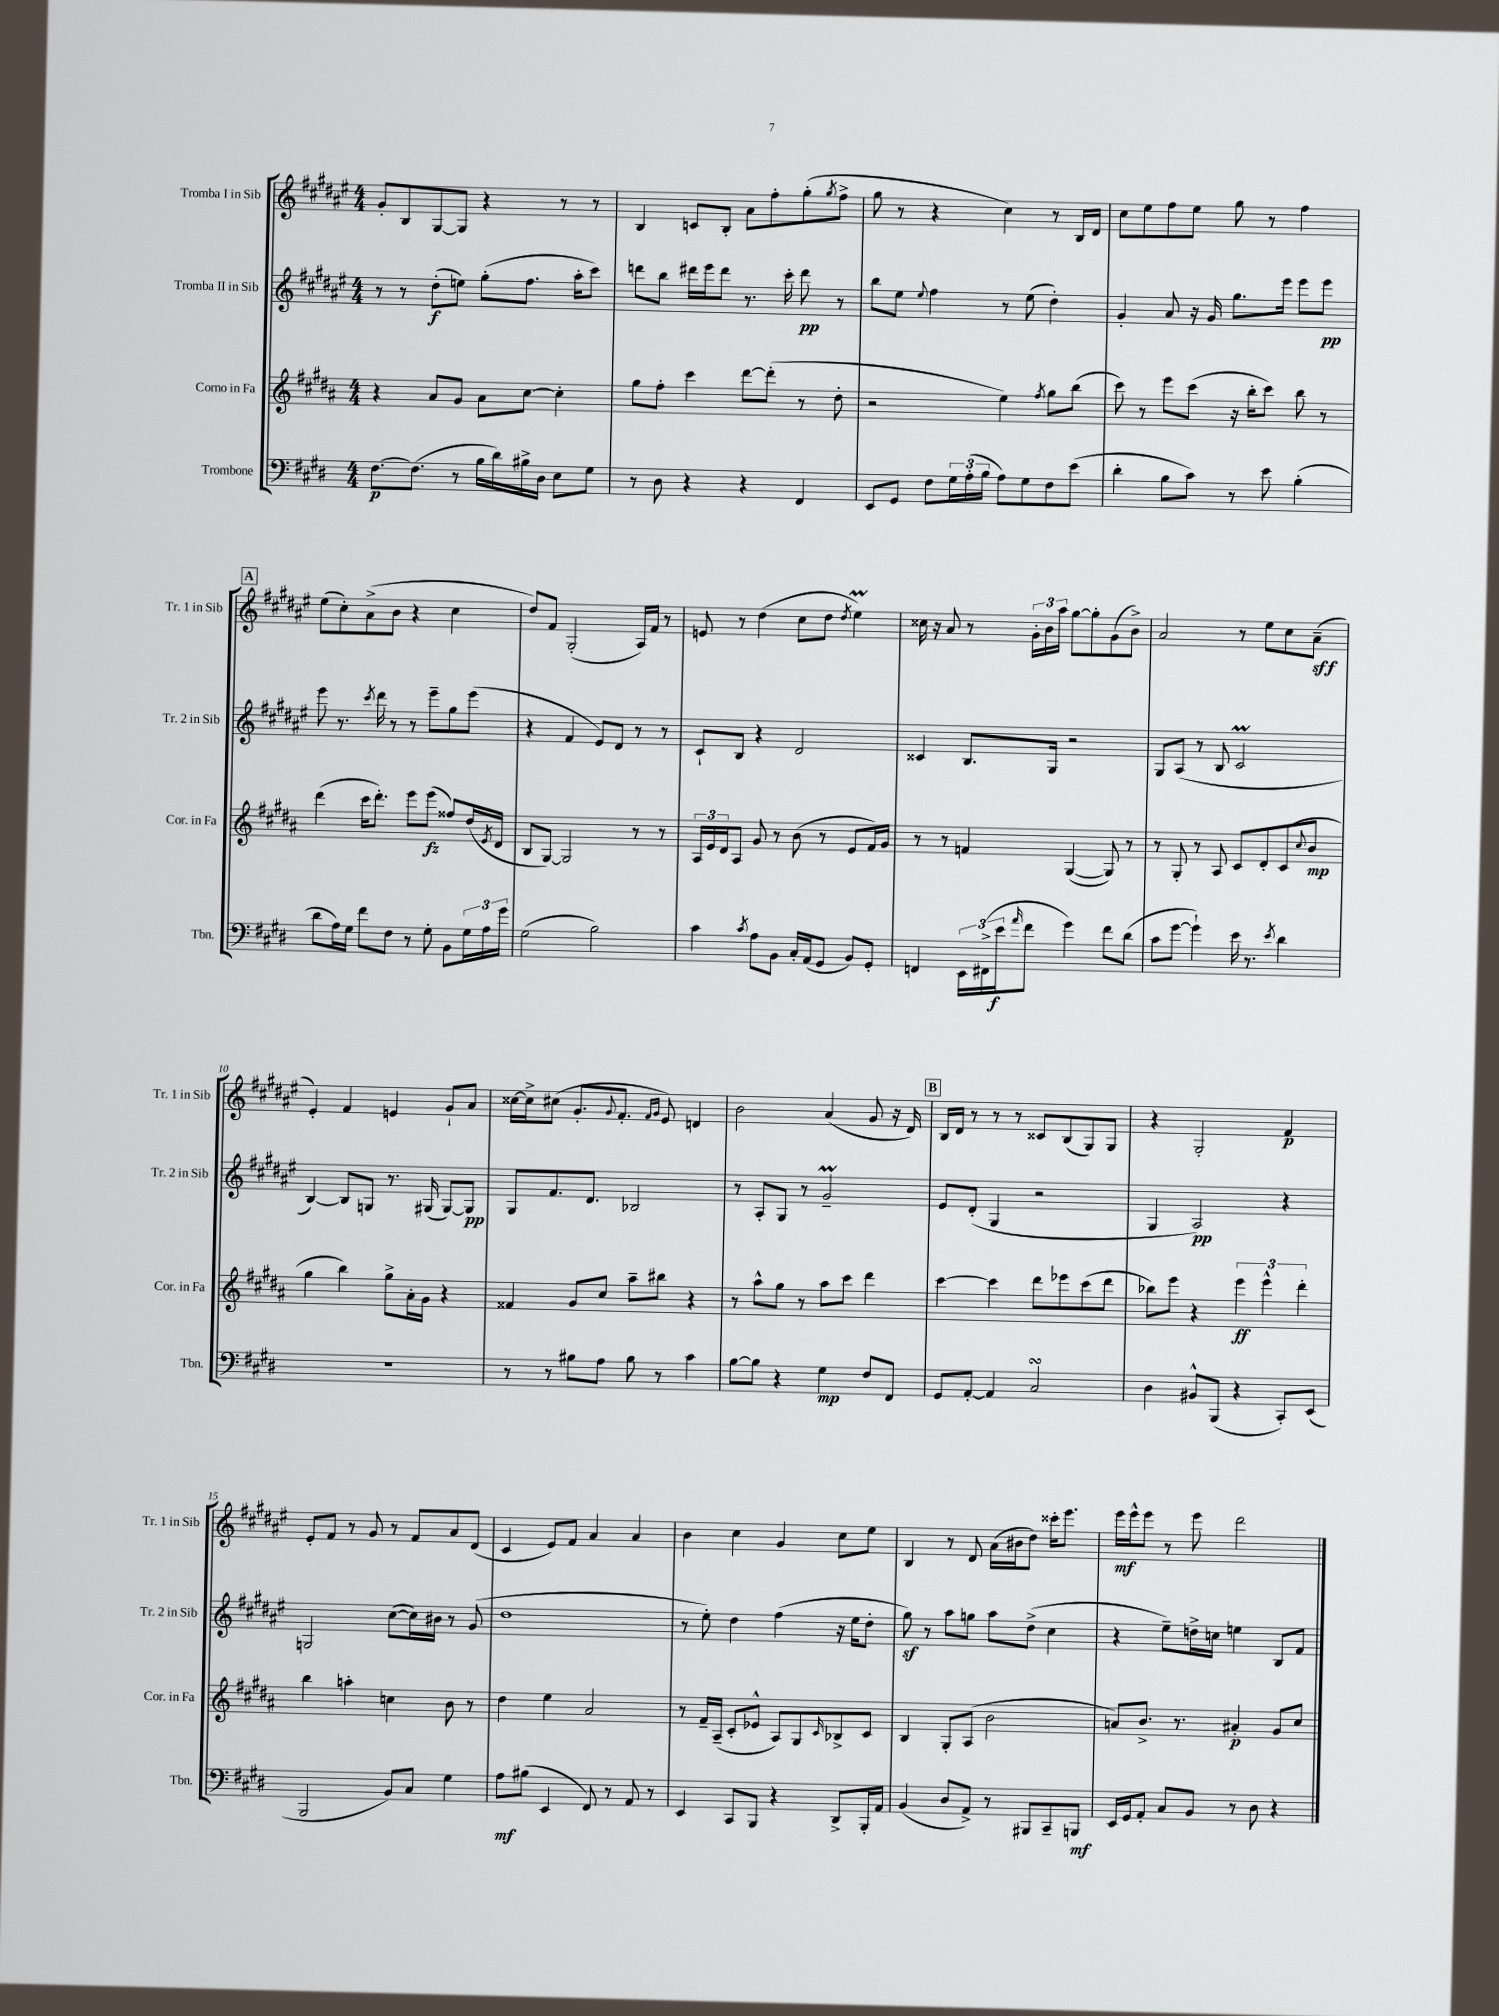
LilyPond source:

<<
\new StaffGroup <<
\new Staff = "s0" \with { instrumentName = "Tromba I in Sib" shortInstrumentName = "Tr. 1 in Sib" } {
    \clef treble \key fis \major \numericTimeSignature \time 4/4
    gis'8-. b8 gis8~ gis8 r4 r8 r8 |
    b4 c'8 b8-. ais'8 fis''8-. gis''8-.( \acciaccatura { gis''8 } fis''8-> |
    gis''8 r8 r4 cis''4) r8 b16 dis'16 |
    cis''8 eis''8 fis''8 eis''8 gis''8 r8 fis''4 |
    \mark \markup { \box "A" } eis''8( cis''8-.) ais'8->( b'8 r4 cis''4 |
    dis''8) fis'8 gis2-.( ais16) fis'16 r8 |
    e'8 r8 dis''4( cis''8 dis''8 \acciaccatura { dis''8 } eis''4\prall) |
    cisis''16 r16 ais'8 r8 \tuplet 3/2 { gis'16-. b'16 ais''16 } gis''8~ gis''8-. gis'8( b'8->) |
    ais'2 r8 eis''8 cis''8 ais'8--\sff( |
    eis'4-.) fis'4 e'4 gis'8-! ais'8 |
    cisis''16~ cisis''16-> cis''8( gis'8.-. \appoggiatura { gis'8 } fis'8.-. \grace { fis'16 gis'16 } eis'8) d'4 |
    b'2 ais'4( gis'8 r16 dis'16) |
    \mark \markup { \box "B" } b16 dis'16 r8 r8 r8 cisis'8 b8( gis8) gis8 |
    r4 gis2-. fis'4\p |
    eis'8-. fis'8 r8 gis'8 r8 fis'8 ais'8 dis'8( |
    cis'4 eis'8) fis'8 ais'4 ais'4 |
    b'4 cis''4 gis'4 cis''8 eis''8 |
    b4 r8 dis'8 ais'16( bis'16 dis''8) cisis'''16-. eis'''8. |
    eis'''16\mf eis'''16-^ eis'''8 r8 eis'''8 dis'''2 \bar "|." |
}
\new Staff = "s1" \with { instrumentName = "Tromba II in Sib" shortInstrumentName = "Tr. 2 in Sib" } {
    \clef treble \key fis \major \numericTimeSignature \time 4/4
    r8 r8 dis''8-.\f( e''8) gis''8-.( fis''8. ais''16-. cis'''8) |
    d'''8 b''8 dis'''16 eis'''16 dis'''8 r8. cis'''16-. dis'''8\pp r8 |
    b''8 eis''8 \appoggiatura { eis''8 } fis''4 r8 eis''8( dis''4-.) |
    gis'4-. ais'8 r16 gis'16 gis''8. eis'''16 eis'''8 eis'''8\pp |
    \mark \markup { \box "A" } eis'''8 r8. \acciaccatura { cis'''8 } dis'''16 r8 r8 eis'''8-- gis''8 eis'''8( |
    r4 fis'4 eis'8) dis'8 r8 r8 |
    cis'8-! b8 r4 dis'2 |
    cisis'4 b8. gis16 r2 |
    gis8 ais8( r8 b8 cis'2\prall |
    b4~) b8 g8 r8. gis16( gis8~) gis8\pp |
    gis8 fis'8. dis'8. bes2 |
    r8 ais8-. gis8 r8 gis'2--\prall |
    \mark \markup { \box "B" } eis'8 dis'8-.( gis4 r2 |
    gis4 ais2\pp) r4 |
    g2 cis''8~( cis''16) bis'16 r8 gis'8( |
    dis''1 |
    r8 eis''8-.) dis''4 fis''4( r16 eis''16 dis''8-. |
    gis''8\sf) r8 ais''8 g''8 ais''8 dis''8->( cis''4 |
    r4 eis''8--) d''16-> c''16 e''4 b8 fis'8 \bar "|." |
}
\new Staff = "s2" \with { instrumentName = "Corno in Fa" shortInstrumentName = "Cor. in Fa" } {
    \clef treble \key b \major \numericTimeSignature \time 4/4
    r4 ais'8 gis'8 ais'8 cis''8~ cis''4-. |
    gis''8 fis''8-. cis'''4 dis'''8~ dis'''8-.( r8 dis''8-. |
    r2 e''4) \acciaccatura { fis''8 } gis''8 b''8( |
    cis'''8) r8 e'''8 cis'''8( r16 b''16-. cis'''8) b''8 r8 |
    \mark \markup { \box "A" } dis'''4( cis'''16 dis'''8.-.) e'''8 e'''8\fz( fisis''8) dis''16( \acciaccatura { e'8 } dis'16 |
    b8 gis8~) gis2 r8 r8 |
    \tuplet 3/2 { ais16 e'16 dis'16 } ais8 gis'8 r8 b'8( r8 e'8 fis'16) gis'16 |
    r8 r8 f'4 gis4~( gis8) r8 |
    r8 gis8-. r8 ais8 cis'8 dis'8-. cis'8( \appoggiatura { cis''8 } b'8\mp |
    gis''4 b''4) gis''8-> ais'16-. gis'16 r4 |
    fisis'4 gis'8 cis''8 ais''8-- bis''8 r4 |
    r8 ais''8-^ gis''8 r8 ais''8 cis'''8 dis'''4 |
    \mark \markup { \box "B" } cis'''4~ cis'''4 dis'''8 ees'''8 cis'''8( dis'''8 |
    bes''8) e'''8 r4 \tuplet 3/2 { e'''4\ff e'''4-^ dis'''4-. } |
    b''4 a''4-. c''4 b'8 r8 |
    dis''4 e''4 ais'2 |
    r8 fis'16-- ais16--( cis'8-. ees'8-^ ais8) gis8 \grace { cis'16 } bes8-> cis'8 |
    b4 gis8-. ais8( b'2 |
    a'8) b'8.-> r8. ais'4-.\p gis'8 cis''8 \bar "|." |
}
\new Staff = "s3" \with { instrumentName = "Trombone" shortInstrumentName = "Tbn." } {
    \clef bass \key e \major \numericTimeSignature \time 4/4
    fis8.~\p fis8.( r8 b16 dis'16) bis16-> dis16 e8 gis8 |
    r8 dis8 r4 r4 fis,4 |
    e,8 gis,8 fis8 \tuplet 3/2 { gis16 a16-.( b16 } a8) gis8 fis8 e'8( |
    dis'4-. b8 cis'8) r8 e'8 b4-.( |
    \mark \markup { \box "A" } dis'8 a16) gis16 fis'8 fis8 r8 gis8-. b,8 \tuplet 3/2 { gis16 a16 gis'16 } |
    gis2( b2) |
    cis'4 \acciaccatura { cis'8 } a8 b,8 cis16-. a,16( gis,8 b,8) gis,8-. |
    f,4 \tuplet 3/2 { e,16 fis,16->( e'16\f } \grace { a'16 } fis'8 gis'4) fis'8 dis'8( |
    cis'8 gis'8~ gis'4-!) e'16 r8. \acciaccatura { e'8 } dis'4 |
    r1 |
    r8 r8 bis8 a8 bis8 r8 cis'4 |
    b8~ b8 r4 gis4\mp fis8 fis,8 |
    \mark \markup { \box "B" } gis,8 a,8~-. a,4 cis2\turn |
    dis4 bis,8-^ b,,8( r4 cis,8-.) e,8( |
    b,,2 b,8) cis8 gis4 |
    a8\mf bis8( e,4 fis,8) r8 a,8 r8 |
    e,4 cis,8 b,,8 r4 dis,8-> b,,16-. a,16 |
    b,4( dis8 a,8->) r8 bis,,8 cis,8-- b,,8\mf |
    e,16 gis,16 a,8-. cis8 b,8 r8 dis8 r4 \bar "|." |
}
>>
>>
